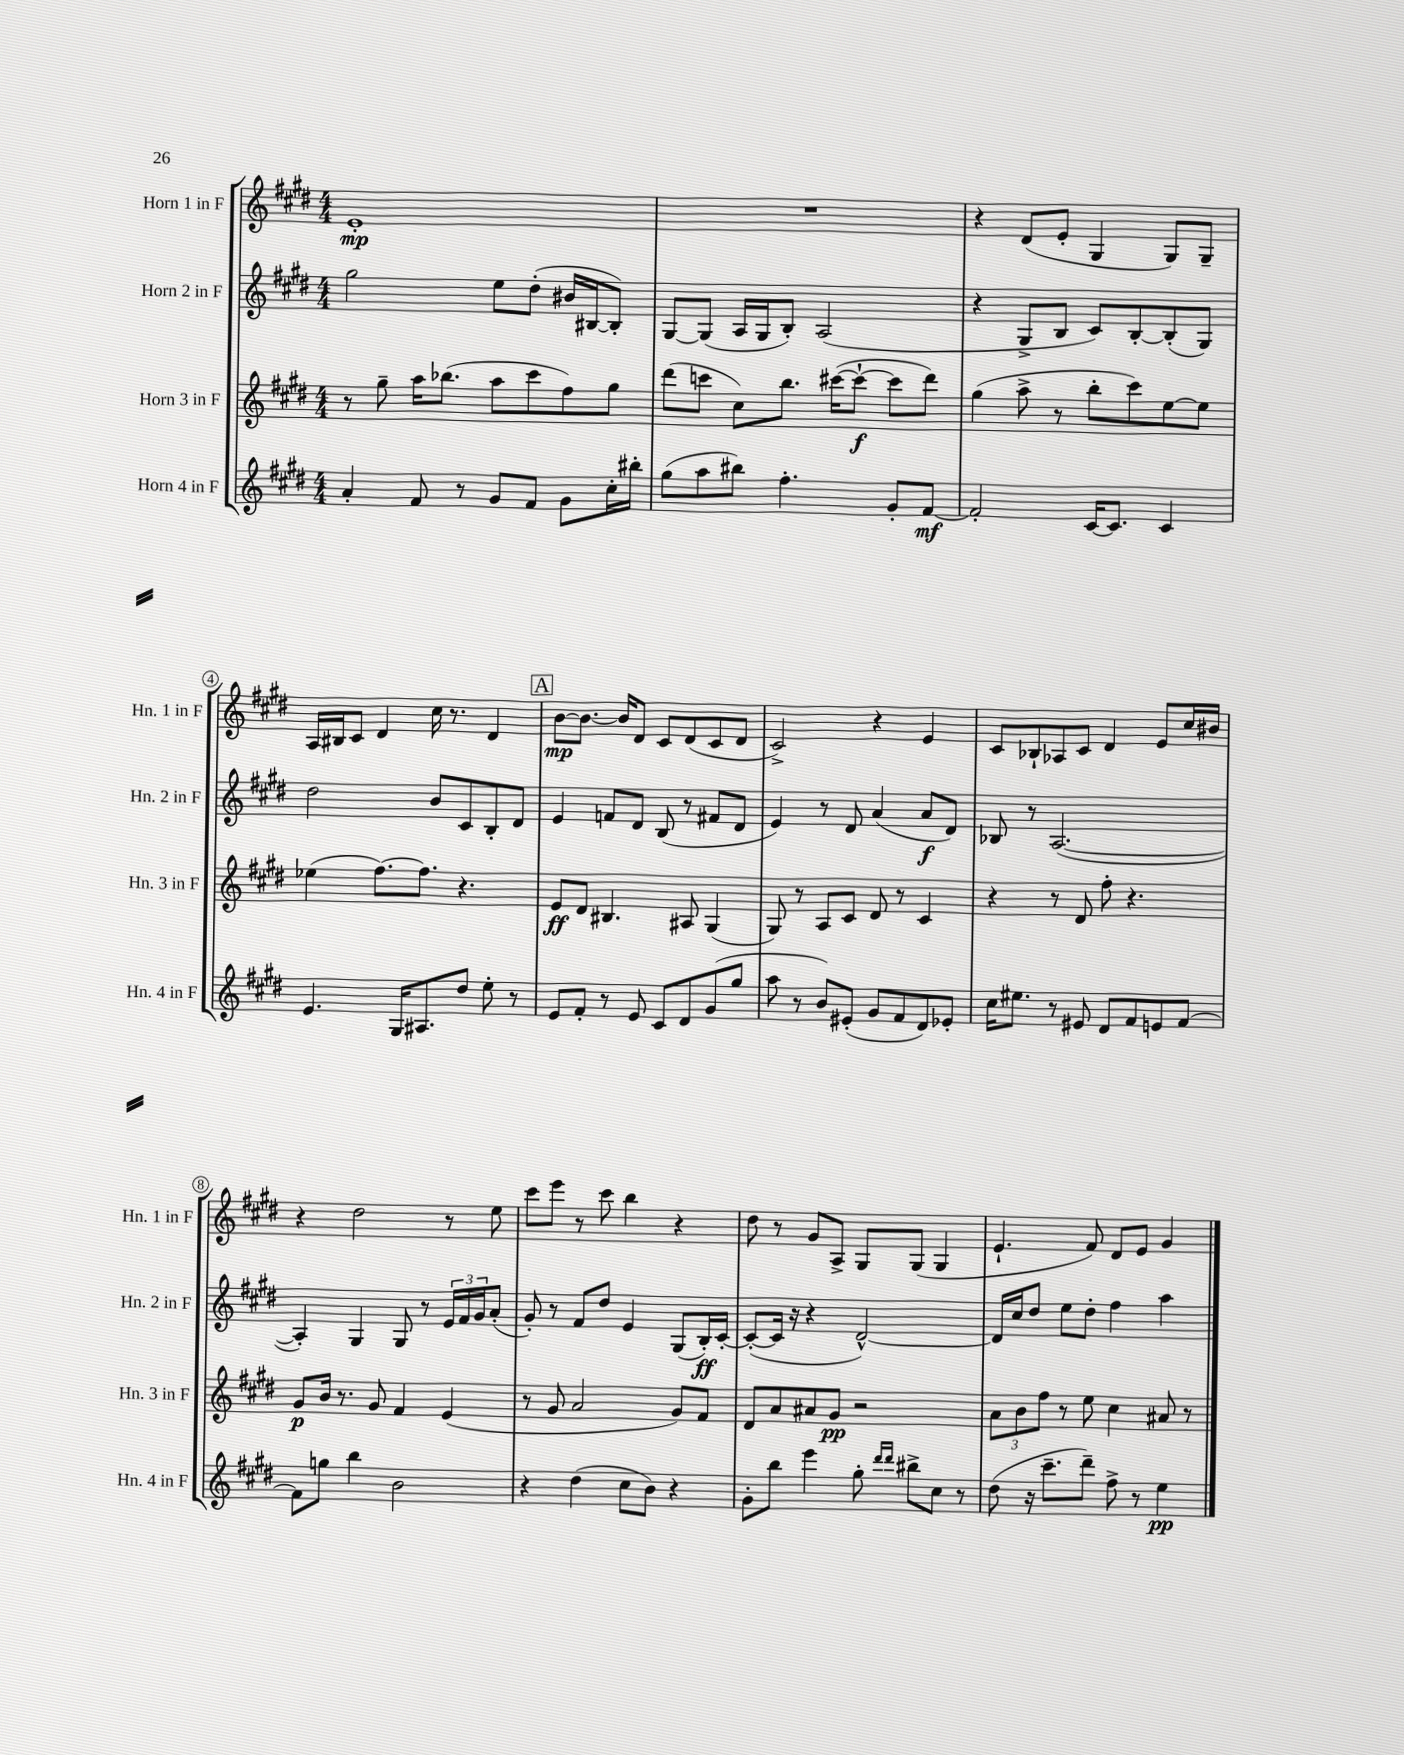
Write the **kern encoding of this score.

**kern	**kern	**kern	**kern
*staff4	*staff3	*staff2	*staff1
*clefG2	*clefG2	*clefG2	*clefG2
*k[f#c#g#d#]	*k[f#c#g#d#]	*k[f#c#g#d#]	*k[f#c#g#d#]
*M4/4	*M4/4	*M4/4	*M4/4
4a'/	8r	2gg#\	1e'
.	8gg#~\	.	.
8f#/	16aa\LK	.	.
.	(8.bb-\J	.	.
8r	.	.	.
8g#/L	8aa\L	8ee\L	.
8f#/J	8ccc#\	(8dd#'\J	.
8g#\L	8ff#\)	16b#/LL	.
.	.	[16B#/J	.
16cc#'\L	8gg#\J	8B#'/]J)	.
16bb#'\JJ	.	.	.
=	=	=	=
(8gg#\L	(8ddd#\L	[8G#/L	1r
8aa\	8ccc\J	(8G#/]J	.
8bb#\J)	8cc#\L)	16A/LL	.
.	.	16G#/J	.
4.ff#'\	8.bb\J	8B'/J)	.
.	.	(2A/	.
.	([16ccc#\LK	.	.
.	8ccc#`\_J	.	.
8g#'/L	8ccc#\]L	.	.
[8f#/J	8ddd#\J)	.	.
=	=	=	=
2f#'/]	(4gg#\	4r	4r
.	8aa^\	8G#^/L	(8d#/L
.	8r	8B/J	8e'/J
[16c#/LK	8bb'\L	8c#/L)	4G#/
8.c#/]J	.	.	.
.	8ccc#\)	[8B'/	.
4c#/	[8ee\	(8B'/]	8G#/L)
.	8ee\]J	8G#/J)	8G#~/J
=	=	=	=
4.e/	(4ee-\	2dd#\	16A/LL
.	.	.	16B#/J
.	.	.	8c#/J
.	[8.ff#\L)	.	4d#/
16G#/LK	.	.	.
8.A#/	8.ff#\]J	.	.
.	.	8b/L	16cc#\
.	.	.	8.r
8dd#/J	4.r	8c#/	.
8ee'\	.	8B'/	4d#/
8r	.	8d#/J	.
=	=	=	=
8e/L	8e/L	4e/	[8b\L
8f#'/J	8d#/J	.	8.b\_J
8r	4.B#/	8f/L	.
.	.	.	16b/]LK
8e/	.	8d#/J	8d#/J
8c#/L	.	(8B/	8c#/L
8d#/	8A#/	8r	(8d#/
(8g#/	(4G#/	8f#/L	8c#/
8gg#/J	.	8d#/J	8d#/J
=	=	=	=
8aa\	8G#/)	4e/)	2c#^/)
8r	8r	.	.
8b/L)	8A/L	8r	.
(8e#'/J	8c#/J	8d#/	.
8g#/L	8d#/	(4a/	4r
8f#/	8r	.	.
8d#/)	4c#/	8a/L	4e/
8e-'/J	.	8d#/J)	.
=	=	=	=
16cc#\LK	4r	8B-/	8c#/L
8.ee#\J	.	.	.
.	.	8r	8B-`/
8r	8r	([2.A/	8A-/
8e#/	8d#/	.	8c#/J
8d#/L	8ff#'\	.	4d#/
8f#/	4.r	.	.
8e/	.	.	8e/L
[8f#/J	.	.	16cc#/L
.	.	.	16b#/JJ
=	=	=	=
8f#\]L	8g#/L	4A'/])	4r
8gg\J	16b/Jk	.	.
.	8.r	.	.
4bb\	.	4G#/	2dd#\
.	8g#/	.	.
2b\	4f#/	8G#/	.
.	.	8r	.
.	(4e/	24e/LL	8r
.	.	24f#/	.
.	.	24g#/J	.
.	.	(8a'/J	8ee\
=	=	=	=
4r	8r	8g#'/)	8ccc#\L
.	8g#/	8r	8eee\J
(4dd#\	2a/	8f#/L	8r
.	.	8dd#/J	8ccc#\
8cc#\L	.	4e/	4bb\
8b\J)	.	.	.
4r	8g#/L)	(8G#/L	4r
.	8f#/J	16B'/L)	.
.	.	[16c#'/JJ	.
=	=	=	=
8g#'\L	8d#/L	(8c#'/_L	8dd#\
8bb\J	8a/	16c#/]Jk	8r
.	.	16r	.
4eee\	8a#/	4r	8g#/L
.	8g#/J	.	8A^/J
8gg#'\	2r	[2d#^^/)	8G#/L
16qqddd#/LL	.	.	.
16qqddd#/JJ	.	.	.
8bb#^\L	.	.	(8G#/J
8cc#\J	.	.	4G#/
8r	.	.	.
=	=	=	=
(8dd#\	12a\L	16d#/]LL	4.e`/
.	.	16cc#/J	.
.	12b\	.	.
16r	.	8dd#/J	.
.	12ff#\J	.	.
8.ccc#~\L	.	.	.
.	8r	8ee\L	.
8ddd#~\J)	8ee\	8dd#'\J	8f#/)
8ff#^\	4cc#\	4ff#\	8d#/L
8r	.	.	8e/J
4ee\	8a#/	4aa\	4g#/
.	8r	.	.
==	==	==	==
*-	*-	*-	*-
